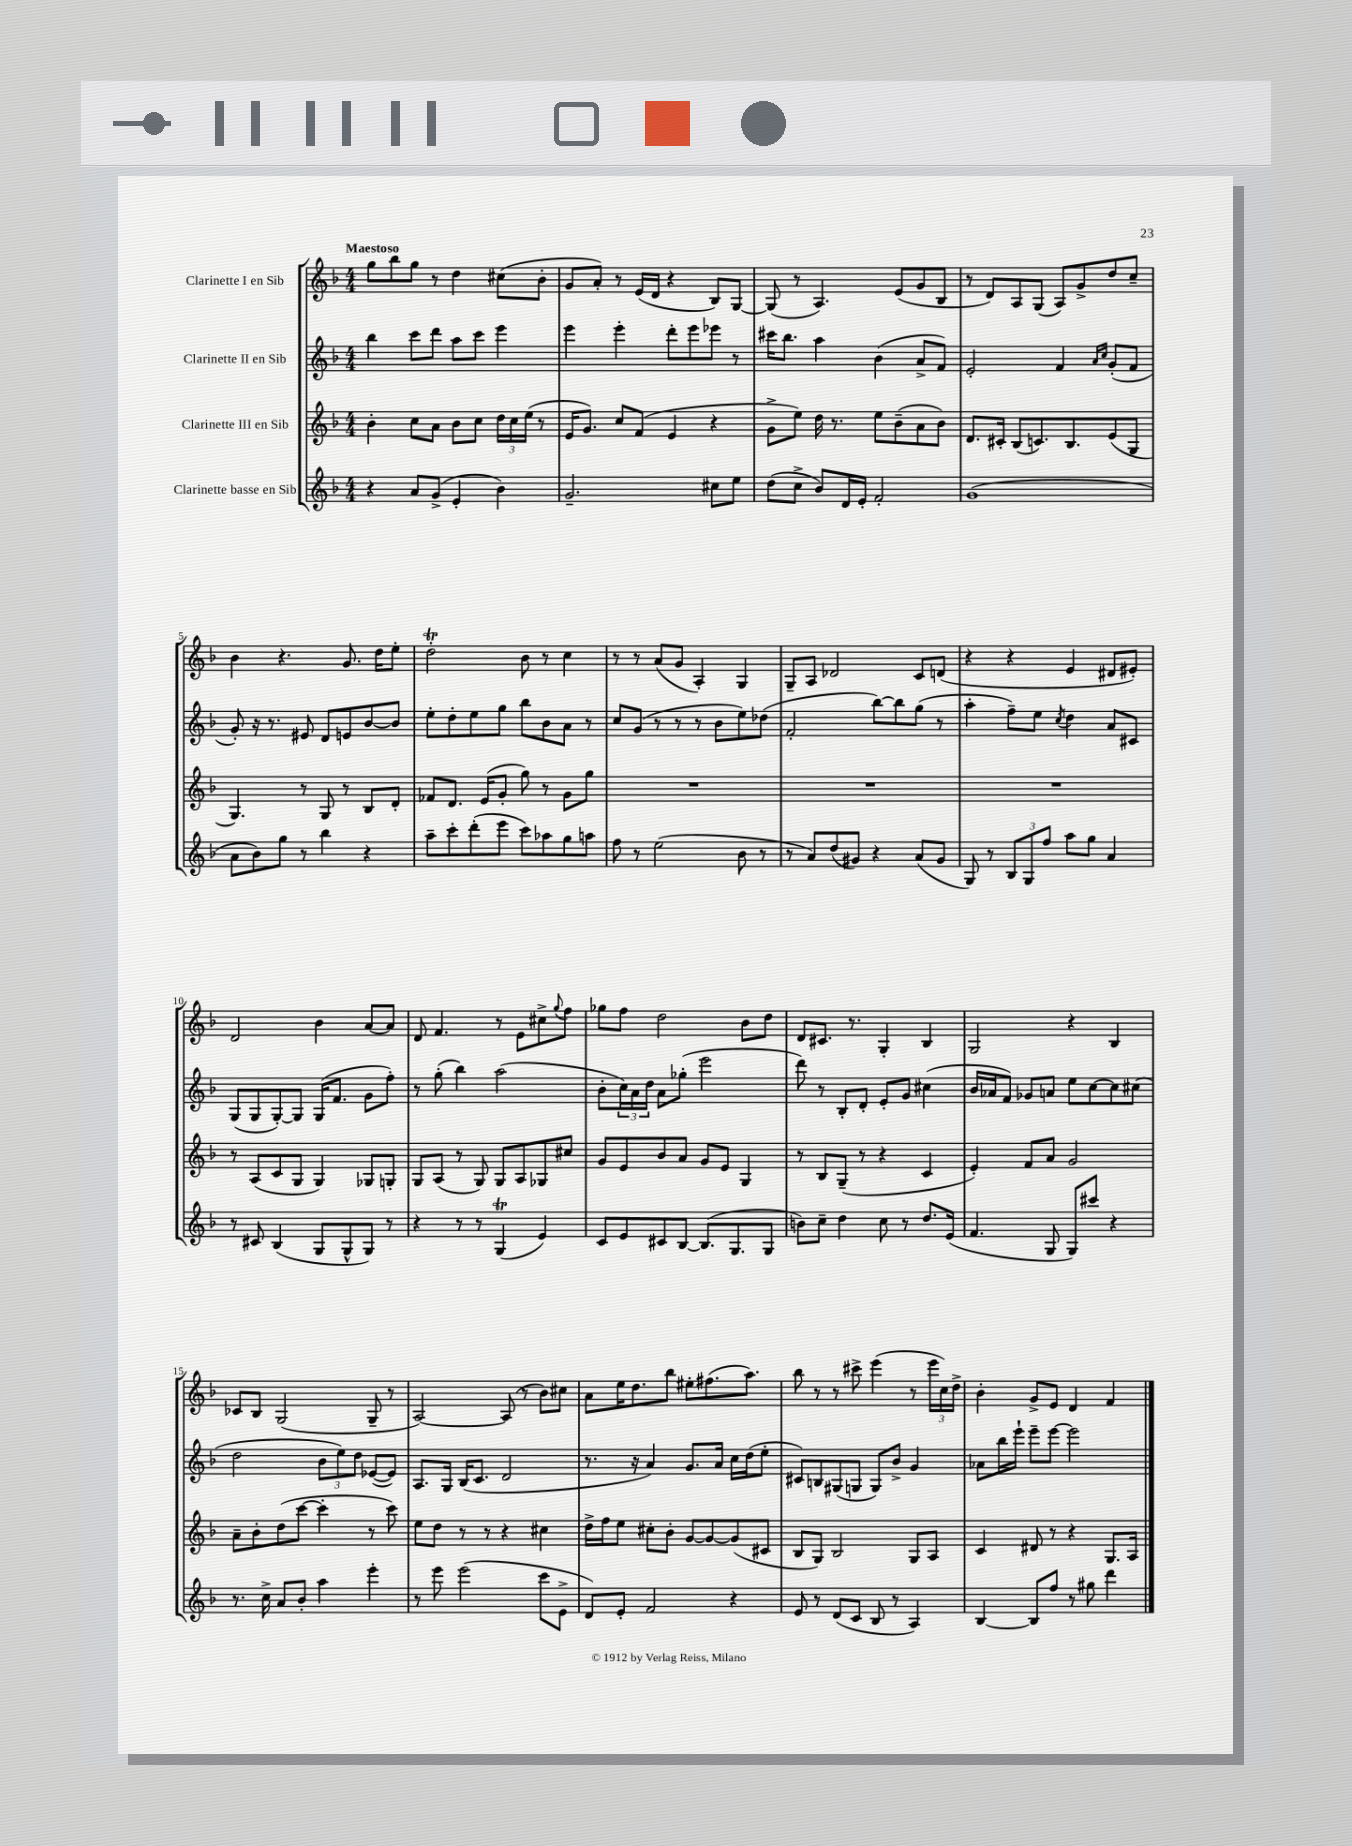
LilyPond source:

<<
\new StaffGroup <<
\new Staff = "s0" \with { instrumentName = "Clarinette I en Sib" } {
    \clef treble \key f \major \numericTimeSignature \time 4/4 \tempo "Maestoso"
    g''8 bes''8 g''8 r8 d''4 cis''8( bes'8-. |
    g'8 a'8-.) r8 e'16( d'16 r4 bes8) g8~ |
    g8( r8 a4.) e'8( g'8 bes8 |
    r8 d'8) a8 g8( a8) g'8-> d''8 c''8-- |
    bes'4 r4. g'8. d''16 e''8-. |
    d''2-.\trill bes'8 r8 c''4 |
    r8 r8 a'8( g'8 a4-.) g4 |
    g8-- a8 des'2 c'8 d'8( |
    r4 r4 e'4 dis'8 eis'8-.) |
    d'2 bes'4 a'8~ a'8 |
    d'8 f'4. r8 e'8 cis''8-> \appoggiatura { g''8 } f''8 |
    ges''8 f''8 d''2 bes'8 d''8 |
    d'8 cis'8. r8. g4-. bes4 |
    g2 r4 bes4 |
    ces'8 bes8 g2( g8-- r8 |
    a2~) a8( r8 bes'8) cis''8 |
    a'8 e''16 d''8. bes''8 eis''8-. fis''8.( a''8.) |
    bes''8 r8 r8 cis'''8-> e'''4( r8 \tuplet 3/2 { e'''16 c''16) d''16-> } |
    bes'4-. g'8-> e'8 d'4 f'4 \bar "|." |
}
\new Staff = "s1" \with { instrumentName = "Clarinette II en Sib" } {
    \clef treble \key f \major \numericTimeSignature \time 4/4
    bes''4 c'''8 d'''8 a''8 c'''8 e'''4 |
    e'''4 e'''4-. d'''8-. e'''8 ees'''8 r8 |
    cis'''16 bes''8. a''4 bes'4( a'8-> f'8) |
    e'2-. f'4 \grace { a'16 c''16 } g'8-.( f'8 |
    g'8-.) r16 r8. eis'8 d'8 e'8 bes'8~ bes'8 |
    e''8-. d''8-. e''8 g''8 bes''8 bes'8 a'8 r8 |
    c''8 g'8( r8 r8 r8 bes'8 e''8) des''8( |
    f'2-. bes''8~) bes''8 g''8( r8 |
    a''4-. f''8--) e''8 \acciaccatura { c''8 } d''4 a'8 cis'8 |
    g8( g8 g8~-.) g8 g16( f'8. g'8 f''8-.) |
    r8 g''8-.( bes''4) a''2( |
    bes'8-. \tuplet 3/2 { c''16) a'16 d''16 } a'8 ges''8-.( e'''2 |
    d'''8) r8 bes8-. d'8-. e'8-. g'8 cis''4( |
    bes'16 aes'16 f'8) ges'8 a'8 e''8 c''8~ c''8 cis''8( |
    d''2 \tuplet 3/2 { bes'8 e''8) d''8 } ees'8~( ees'8) |
    a8. g16 bes16( c'8. d'2 |
    r8. r16 a'4) g'8. a'16 c''16 d''16( e''8-. |
    cis'8) b8 gis8( g8 g8) bes'8-> g'4 |
    aes'8 bes''16 e'''16-! e'''8-- e'''8~ e'''2 \bar "|." |
}
\new Staff = "s2" \with { instrumentName = "Clarinette III en Sib" } {
    \clef treble \key f \major \numericTimeSignature \time 4/4
    bes'4-. c''8 a'8 bes'8 c''8 \tuplet 3/2 { d''16 c''16 e''16( } r8 |
    e'16 g'8.) c''8 f'8( e'4 r4 |
    g'8-> e''8) d''16 r8. e''8 bes'8--( a'8 bes'8) |
    d'8. cis'16-. bes8( c'8.) bes8. e'8( g8 |
    g4.) r8 g8 r8 bes8 d'8-. |
    fes'8 d'8. e'16( g'8-. g''8) r8 g'8 g''8 |
    R1 |
    R1 |
    R1 |
    r8 a8( c'8 g8 g4) ges8 g8-. |
    g8 a8( r8 g8) g8 a8 ges8 cis''8 |
    g'8 e'8 bes'8 a'8 g'8 e'8 g4 |
    r8 bes8 g8--( r8 r4 c'4 |
    e'4-.) f'8 a'8 g'2 |
    a'8-- bes'8-. d''8( c'''8~ c'''4-. r8 c'''8) |
    e''8 d''8 r8 r8 r4 cis''4 |
    d''16-> f''16 e''8 cis''8-. bes'8-. g'8~ g'8~ g'8( cis'8 |
    bes8 g8) bes2 g8 a8 |
    c'4 dis'8 r8 r4 g8. a16 \bar "|." |
}
\new Staff = "s3" \with { instrumentName = "Clarinette basse en Sib" } {
    \clef treble \key f \major \numericTimeSignature \time 4/4
    r4 a'8 g'8->( e'4-. bes'4) |
    g'2.-- cis''8 e''8 |
    d''8( c''8-> bes'8) d'16 e'16-. f'2-. |
    g'1( |
    a'8 bes'8) g''8 r8 bes''4 r4 |
    a''8-- c'''8-. d'''8-.( e'''8 c'''8) aes''8 g''8 a''8 |
    f''8 r8 e''2( bes'8 r8 |
    r8 a'8) d''8( gis'8) r4 a'8( gis'8 |
    g8) r8 \tuplet 3/2 { bes8 g8 f''8 } a''8 g''8 a'4 |
    r8 cis'8 bes4( g8 g8-^ g8) r8 |
    r4 r8 r8 g4\trill( e'4) |
    c'8 e'8 cis'8 bes8~ bes8.( g8. g8 |
    b'8) c''8-- d''4 c''8 r8 d''8. e'16( |
    f'4. g8 g8) cis'''8 r4 |
    r8. c''16-> a'8 bes'8-. a''4 e'''4-. |
    r8 e'''8 e'''2( c'''8 e'8-> |
    d'8) e'8-. f'2 r4 |
    e'8 r8 d'8( c'8 bes8 r8 a4) |
    bes4~ bes8 f''8 r8 gis''8 d'''4 \bar "|." |
}
>>
>>
